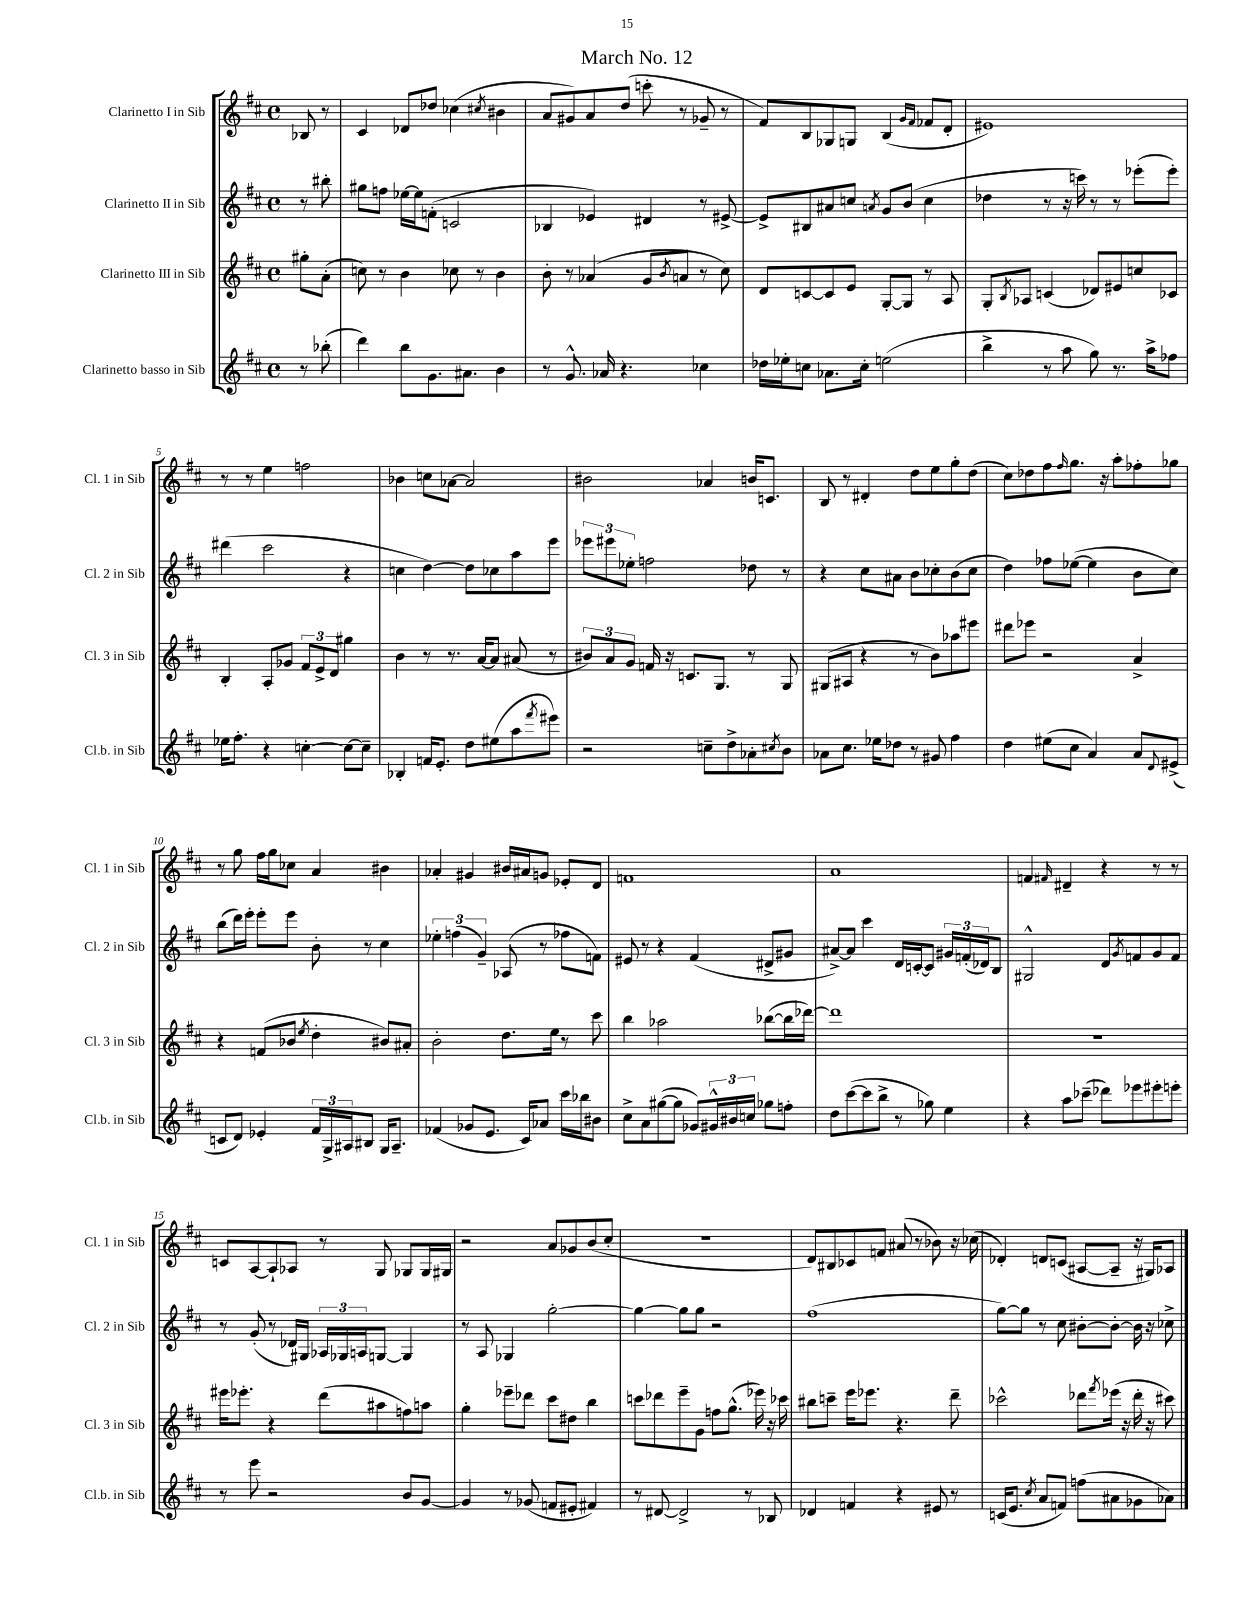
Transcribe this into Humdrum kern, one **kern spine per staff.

**kern	**kern	**kern	**kern
*staff4	*staff3	*staff2	*staff1
*clefG2	*clefG2	*clefG2	*clefG2
*k[f#c#]	*k[f#c#]	*k[f#c#]	*k[f#c#]
*M4/4	*M4/4	*M4/4	*M4/4
*met(c)	*met(c)	*met(c)	*met(c)
8r	8gg#'	8r	8B-
(8bb-'	(8a'	8bb#'	8r
=	=	=	=
4ddd)	8cc)	8gg#	4c#
.	8r	8ff	.
8bb	4b	[16ee-	8d-
.	.	16ee-]	.
8.g	.	(8f'	8dd-
.	8cc-	2c	(4cc-
8.a#	.	.	.
.	8r	.	.
.	.	.	8qcc#
4b	4b	.	4b#
=	=	=	=
8r	8b'	4B-	8a
8.g^^	8r	.	8g#)
.	(4a-	4e-)	8a
16a-	.	.	.
4.r	.	.	(8dd
.	8g	4d#	8ccc'
.	8qb	.	.
.	8a	.	8r
4cc-	8r	8r	8g-~
.	8cc#)	[8e#^	8r
=	=	=	=
16dd-	8d	8e#^]	8f#)
16ee-'	.	.	.
8cc	[8c	8B#	8B
8.a-	8c]	8a#	8G-
.	8e	8cc	8G
16cc'	.	.	.
.	.	8qa	.
(2ee	[8G'	8g	(4B
.	8G]	(8b	.
.	.	.	16qqg
.	.	.	16qqf#
.	8r	4cc	8f-
.	8A	.	8d'
=	=	=	=
4bb^	8G'	4dd-	1e#)
.	8qB	.	.
.	8A-	.	.
8r	(4c	8r	.
8aa	.	16r	.
.	.	16ccc)	.
8gg)	8d-)	8r	.
8.r	8e#	8r	.
.	8cc	(8eee-'	.
16aa^	.	.	.
8ff-	8c-	8eee-')	.
=	=	=	=
16ee-	4B'	(4ddd#	8r
8.ff#'	.	.	.
.	.	.	8r
4r	8A'	2ccc#	4ee
.	8g-	.	.
[4cc'	12f#	.	2ff
.	12e^	.	.
.	12d	.	.
8cc_	4gg#	4r	.
8cc~]	.	.	.
=	=	=	=
4B-'	4b	4cc	4b-
16f	8r	[4dd)	8cc
8.e'	.	.	.
.	8.r	.	[8a-
8dd	.	8dd]	2a-]
.	[16a	.	.
(8ee#	8a]	8cc-	.
8aa	(8a#	8aa	.
8qfff#	.	.	.
8eee#)	8r	8eee	.
=	=	=	=
2r	12b#)	12eee-	2b#
.	12a	12eee#	.
.	12g	12ee-'	.
.	16f	2ff	.
.	16r	.	.
.	8.c	.	.
8cc~	.	.	4a-
.	8.G	.	.
8dd^	.	.	.
8a-'	8r	8dd-	16b
.	.	.	8.c
8qcc#	.	.	.
8b	8G	8r	.
=	=	=	=
8a-	(8G#	4r	8B
8.cc#	8A#	.	8r
.	4r	8cc#	4d#'
16ee-	.	.	.
8dd-	.	8a#	.
8r	8r	8b	8dd
8g#	8b)	8cc-'	8ee
4ff#	8aa-	(8b	8gg'
.	8eee#	8cc-	(8dd
=	=	=	=
4dd	8ddd#	4dd)	8cc#)
.	8eee-	.	8dd-
(8ee#	2r	8ff-	8ff#
.	.	.	16qqff#
8cc#	.	([8ee-	8.gg
4a)	.	4ee-]	.
.	.	.	16r
.	.	.	8aa'
8a	4a^	8b	8ff-'
8qqd	.	.	.
(8e#^	.	8cc#)	8gg-
=	=	=	=
8c	4r	(8bb	8r
8d)	.	16ddd)	8gg
.	.	16eee'	.
4e-'	(8f	8eee'	16ff#
.	.	.	16gg
.	8b-	8eee	8cc-
.	8qee	.	.
24f#	4dd'	8b'	4a
24G^	.	.	.
24A#	.	.	.
8B#	.	8r	.
16G	8b#)	4cc#	4b#
8.A#~	.	.	.
.	8a#'	.	.
=	=	=	=
(4f-	2b'	6ee-'	4a-'
.	.	(6ff	.
8g-	.	.	4g#
.	.	6g~)	.
8.e	.	.	.
.	8.dd	(8A-	16b#
16c#)	.	.	16a#
8a-	.	8r	8g
.	16ee	.	.
16ccc#	8r	8ff-	8e-'
16bb-	.	.	.
8b#	8ccc#	8f)	8d
=	=	=	=
8cc#^	4bb	8e#	1f
8a	.	8r	.
([8gg#	2aa-	4r	.
8gg#]	.	.	.
8g-)	.	(4f#	.
24g#^^	.	.	.
24b#	.	.	.
24cc	.	.	.
8gg-	([8bb-	8d#^	.
8ff'	16bb-]	8g#	.
.	[16ddd-)	.	.
=	=	=	=
8dd	1ddd-]	[8a#^)	1a
([8ccc#	.	8a#]	.
8ccc#]	.	4ccc#	.
8bb^	.	.	.
8r	.	16d	.
.	.	[16c'	.
8gg-)	.	8c]	.
4ee	.	24g#	.
.	.	(24f'	.
.	.	24d-)	.
.	.	8B	.
=	=	=	=
4r	1r	2G#^^	4f
.	.	.	16qqf#
8aa	.	.	4d#~
(8ccc-~	.	.	.
8ddd-)	.	8d	4r
.	.	8qg	.
8eee-	.	8f	.
8eee#'	.	8g	8r
8eee'	.	8f	8r
=	=	=	=
8r	16eee#	8r	8c
.	8.eee-'	.	.
8eee	.	(8g'	[8A
2r	4r	8r	8A`]
.	.	16d-)	8A-
.	.	16G#	.
.	(8ddd	24A-	8r
.	.	24G-	.
.	.	24A	.
.	8aa#	[8G	8G
8b	8ff)	4G]	8G-
[8g	8aa	.	16G-
.	.	.	16G#
=	=	=	=
4g]	4gg'	8r	2r
.	.	8A	.
8r	8eee-~	4G-	.
(8g-	8ddd-	.	.
8f	8ccc#	[2gg'	8a
8e#'	8dd#	.	8g-
4f#)	4bb	.	(8b
.	.	.	8cc#'
=	=	=	=
8r	8ccc	4gg_	1r
[8d#	8ddd-	.	.
2d#^]	8eee~	8gg]	.
.	8g	8gg	.
.	8ff	2r	.
.	(8.gg^^	.	.
8r	.	.	.
.	16eee-)	.	.
8B-	16r	.	.
.	16ccc-	.	.
=	=	=	=
4d-	8bb#	(1ff#	8d)
.	8ccc~	.	8B#
4f	16eee	.	8c-
.	8.eee-	.	.
.	.	.	8f
4r	4.r	.	(8a#
.	.	.	8r
8e#	.	.	8b-)
8r	8ddd~	.	16r
.	.	.	(16cc-
=	=	=	=
(16c	2ccc-^^	[8gg)	4d-')
8.e	.	.	.
.	.	8gg]	.
8qcc#	.	.	.
8a	.	8r	8d
8f)	.	8cc#	(8c
(8ff	8ddd-	[8b#'	[8A#
.	8qfff#	.	.
8a#	(16eee-	8b#'_	8A#~]
.	16r	.	.
8g-	16ddd-'	16b#]	16r
.	16r	16r	16G#)
8a-)	8ccc#)	8cc-^	8A-
==	==	==	==
*-	*-	*-	*-
